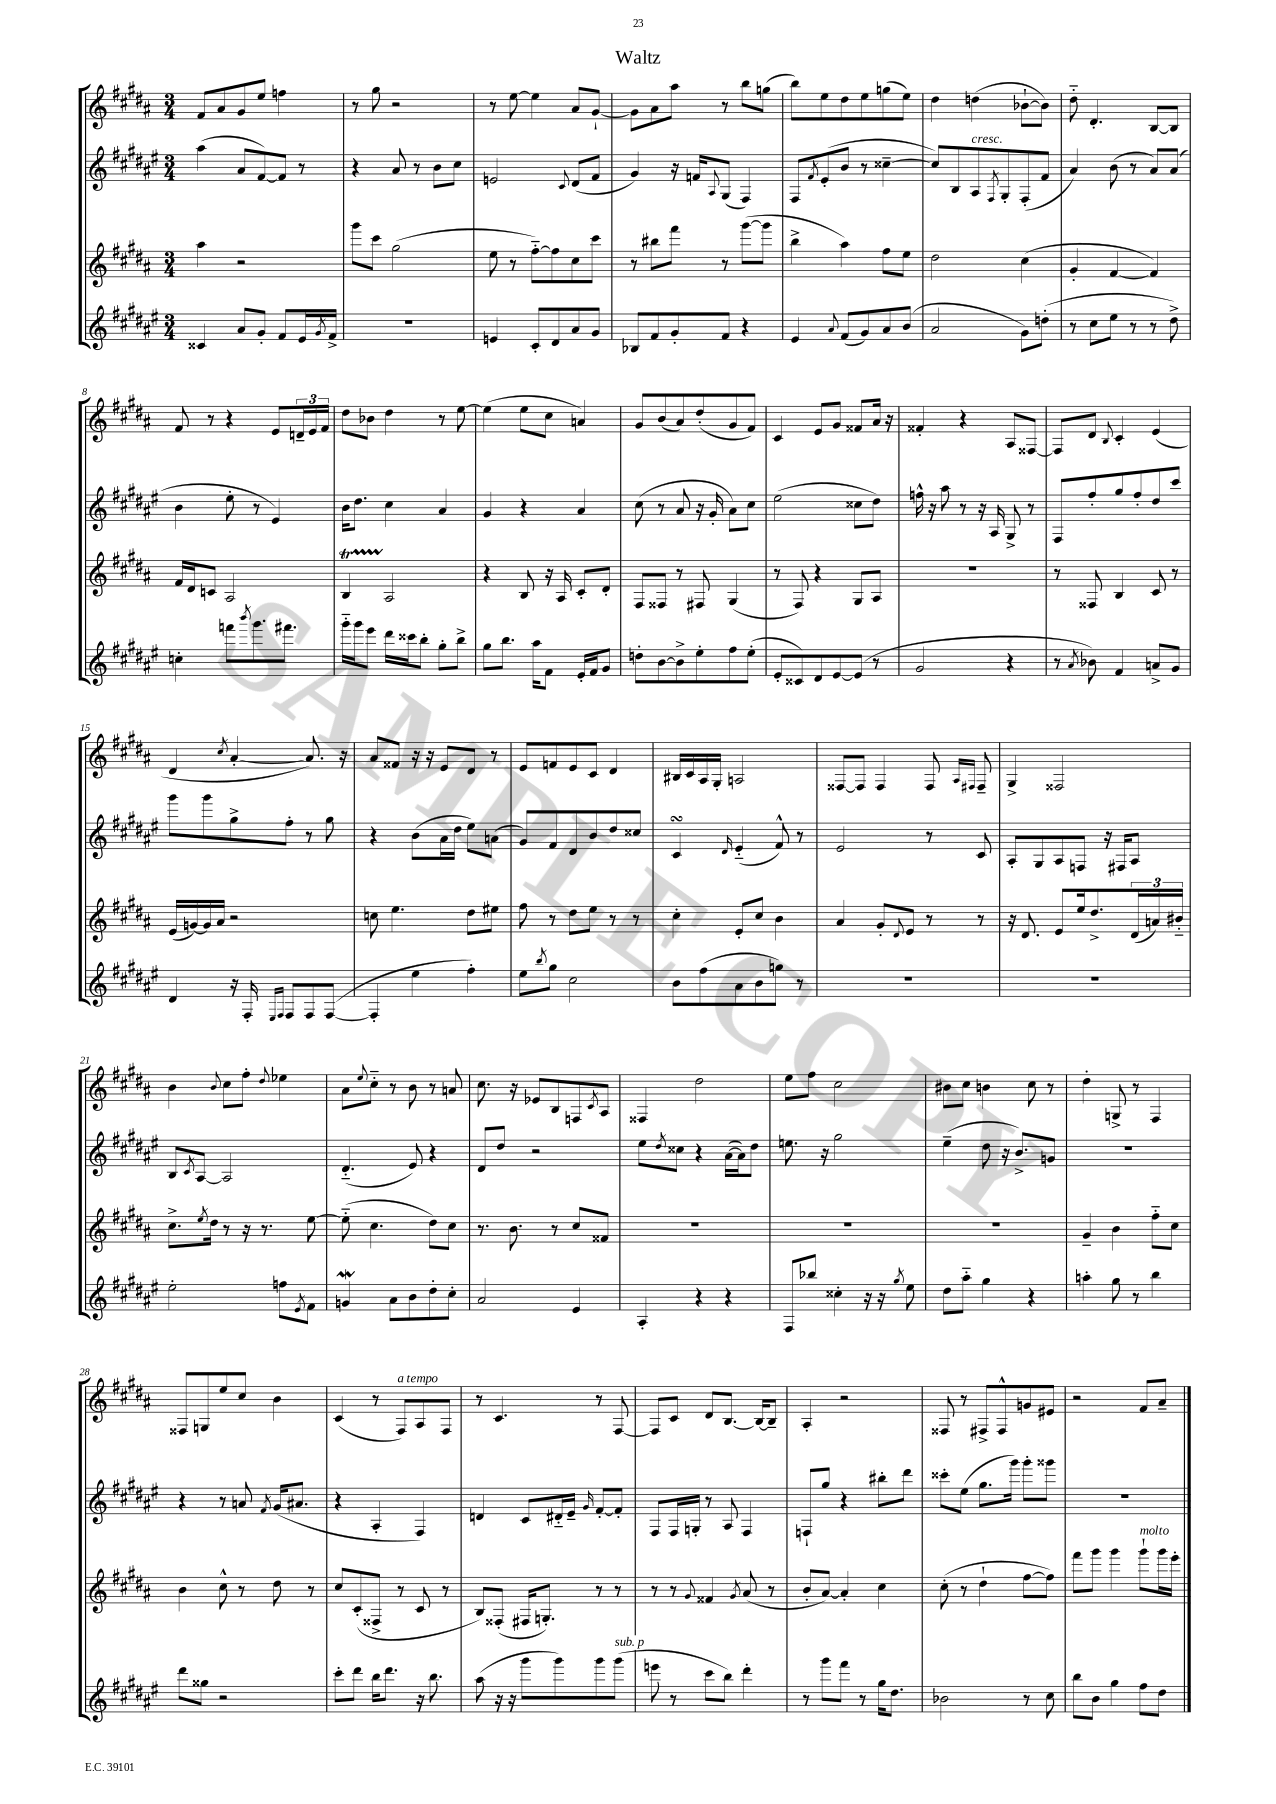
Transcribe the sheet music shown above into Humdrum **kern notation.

**kern	**kern	**kern	**kern
*part4	*part3	*part2	*part1
*staff4	*staff3	*staff2	*staff1
*clefG2	*clefG2	*clefG2	*clefG2
*k[f#c#g#d#a#e#]	*k[f#c#g#d#a#]	*k[f#c#g#d#a#e#]	*k[f#c#g#d#a#]
*M3/4	*M3/4	*M3/4	*M3/4
=1	=1	=1	=1
4c##X/	4aa#\	(4aa#\	8f#/L
.	.	.	8a#/
8a#/L	2r	8a#/L	8g#/
8g#'/J	.	[8f#/)	8ee/J
8f#/L	.	8f#/J]	4ffn\
16e#/L	.	8r	.
8qg#/	.	.	.
16f#^/JJ	.	.	.
=2	=2	=2	=2
2.r	8ggg#\L	4r	8r
.	8ccc#\J	.	8gg#\
.	(2gg#\	8a#/	2r
.	.	8r	.
.	.	8b\L	.
.	.	8cc#\J	.
=3	=3	=3	=3
4en/	8ee\	2en/	8r
.	8r	.	[8ee\
8c#'/L	[8ff#\L)	.	4ee\]
8d#/	8ff#\]	.	.
.	.	8qqc#/	.
8a#/	8cc#\	(8d#/L	8a#/L
8g#/J	8ccc#\J	8f#/J	[8g#`/J
=4	=4	=4	=4
8B-X/L	8r	4g#/)	8g#\L]
8f#/	8bb#X\L	.	8a#\
8g#'/	8fff#\J	16r	8aa#\J
.	.	16fn/KL	.
.	.	8qqA#/	.
8f#/J	8r	(8G#/J	8r
4r	([8ggg#\L	4F#/)	8bb\L
.	8ggg#\J]	.	(8ggn\J
=5	=5	=5	=5
4e#/	4bb^\	8F#/L	8bb\L)
.	.	8qf#/	.
.	.	(8e#'/	8ee\
8qqa#/	.	.	.
(8f#/L	4aa#\)	8b/J	8dd#\
8g#/)	.	8r	8ee\
8a#/	8ff#\L	[4cc##X~\	(8ggn\
(8b/J	8ee\J	.	8ee\J)
=6	=6	=6	=6
2a#/	2dd#\	8cc##/L])	4dd#\
.	.	8B/	.
!	!	!LO:TX:a:i:t=cresc.	!
.	.	8A#/	(4ddn\
.	.	8qF#/	.
.	.	8G#'/	.
8g#\L)	(4cc#\	(8F#'/	[8b-X`\L
(8ddn'\J	.	8f#/J	8b-\J])
=7	=7	=7	=7
8r	4g#'/	4a#/)	8dd#\
8cc#\L	.	.	4.d#'/
8ee#\J	[4f#/	(8b\	.
8r	.	8r	.
8r	4f#/])	8a#/L)	[8B/L
8dd#^\)	.	(8a#/J	8B/J]
!!LO:LB:g=z
=8	=8	=8	=8
4ccn'\	16f#/LL	4b\	8f#/
.	16d#/J	.	.
.	8cn/J	.	8r
8fffn\L	2A#/	8ee#'\	4r
8qbbb/	.	.	.
8.ggg#\	.	8r	.
.	.	4e#/)	8e/L
8.fff#X\J	.	.	.
.	.	.	24dn~/L
.	.	.	24e/
.	.	.	24f#/JJ
=9	=9	=9	=9
16ggg#\LL	4BT/	16b\KL	8dd#\L
16ggg#\J	.	8.dd#\J	.
8eee#\J	.	.	8b-X\J
16ddd#\LL	2A#/	4cc#\	4dd#\
16ccc##X\J	.	.	.
8bb'\J	.	.	.
8gg#'\L	.	4a#/	8r
8bb^\J	.	.	[8ee\
=10	=10	=10	=10
8gg#\L	4r	4g#/	(4ee\]
8.bb\J	.	.	.
.	8B/	4r	8ee\L
16aa#\KL	.	.	.
8f#\J	16r	.	8cc#\J
.	16A#/	.	.
16e#'/LL	8c#'/L	4a#/	4an/)
16f#/J	.	.	.
8g#/J	8d#'/J	.	.
=11	=11	=11	=11
8ddn'\L	8F#/L	(8cc#\	8g#/L
[8b\	8F##X/J	8r	(8b/
8b^\]	8r	8a#/	8a#/)
8ee#'\	8F#X/	16r	(8dd#'/
.	.	16g#'/	.
8ff#\	(4G#/	8a#\L)	8g#/
(8ee#'\J	.	8cc#\J	8f#/J)
=12	=12	=12	=12
8e#'/L	8r	(2ee#\	4c#/
8c##X/)	8F#/)	.	.
8d#/	4r	.	8e/L
[8e#/	.	.	8g#/J
(8e#/J]	8G#/L	8cc##X\L	8f##X/L
8r	8A#/J	8dd#\J)	16a#/Jk
.	.	.	16r
=13	=13	=13	=13
2g#/	2.r	16ffn^^\	4f##X'/
.	.	16r	.
.	.	8aa#\	.
.	.	8r	4r
.	.	16r	.
.	.	16A#/	.
4r	.	8G#^/	8A#/L
.	.	8r	[8F##X/J
=14	=14	=14	=14
8r	8r	8F#/L	8F##/L]
8qa#/	.	.	.
8b-X\)	8F##X/	8ff#'/	8d#/J
.	.	.	8qqB/
4f#/	4B/	8gg#/	4c#'/
.	.	8ff#'/	.
8an^/L	8c#/	8dd#/	(4e/
8g#/J	8r	8ccc#/J	.
!!LO:LB:g=z
=15	=15	=15	=15
4d#/	(16e/LL	8ggg#\L	4d#/
.	[16gn/)	.	.
.	16g/]	8ggg#\	.
.	16a#/JJ	.	.
.	.	.	8qcc#/
16r	2r	8gg#^\	[4a#'/
16F#'/	.	.	.
16qqE#/LL	.	.	.
16qqF#/JJ	.	.	.
8F#/L	.	8ff#'\J	.
8F#/	.	8r	8.a#/])
([8F#/J	.	8gg#\	.
.	.	.	16r
=16	=16	=16	=16
4F#'/]	8ccn\	4r	8a#/L
.	4.ee\	.	8f##X/J
4ee#\	.	(8b\L	16r
.	.	.	16r
.	.	16a#\L	8e/L
.	.	16dd#\JJ	.
4ff#'\)	8dd#\L	8ee#\L)	8d#/J
.	8ee#X\J	(8an\J	8r
=17	=17	=17	=17
8ee#\L	8ff#\	8g#/L)	8e/L
8qbb/	.	.	.
8gg#\J	8r	8f#/	8fn/
2cc#\	8dd#\L	8d#/	8e/
.	8ee\J	8b/	8c#/J
.	8r	8dd#/	4d#/
.	8r	8cc##X/J	.
=18	=18	=18	=18
8b\L	4cc#'\	4c#sSSS/	16B#X/LL
.	.	.	16c#/
(8ff#\	.	.	16A#/
.	.	.	16G#'/JJ
.	.	16qqd#/	.
8a#\	8e'/L	(4e#/	2An/
8b\	8cc#/J	.	.
8ggn\J)	4b\	8f#^^/)	.
8r	.	8r	.
=19	=19	=19	=19
2.r	4a#/	2e#/	[8F##X/L
.	.	.	8F##/J]
.	8g#'/L	.	4F##/
.	8qqd#/	.	.
.	8e/J	.	.
.	8r	8r	8F##/
.	.	.	16qqA#/LL
.	.	.	16qqF#X/JJ
.	8r	8c#/	8F#~/
=20	=20	=20	=20
2.r	16r	8A#'/L	4G#^/
.	8.d#/	.	.
.	.	8G#/	.
.	8e/L	8A#/	2F##X/
.	16ee/k	8Fn/J	.
.	8.dd#^/	.	.
.	.	16r	.
.	.	16F#X/KL	.
.	(24d#/L	8A#/J	.
.	24an/)	.	.
.	24b#X/JJ	.	.
!!LO:LB:g=z
=21	=21	=21	=21
2ee#'\	8.cc#^\L	8B/L	4b\
.	.	8qc#/	.
.	.	[8A#/J	.
.	8qee/	.	.
.	16dd#\Jk	.	.
.	.	.	8qqb/
.	8r	2A#/]	8cc#\L
.	16r	.	8ff#'\J
.	8.r	.	.
.	.	.	8qqdd#/
8ffn\L	.	.	4ee-X\
8qe#/	.	.	.
8f#\J	[8ee\	.	.
=22	=22	=22	=22
4gnw/	(8ee\]	(4.d#/	8a#\L
.	.	.	8qqee/
.	4.cc#\	.	8cc#\J
8a#\L	.	.	8r
8b\	.	8e#/)	8b\
8dd#'\	8dd#\L)	4r	8r
8cc#'\J	8cc#\J	.	8an/
=23	=23	=23	=23
2a#/	8.r	8d#/L	8.cc#\
.	.	8dd#/J	.
.	8.b\	.	16r
.	.	2r	8e-X/L
.	8r	.	8B/
4e#/	8cc#/L	.	8Fn/
.	.	.	8qc#/
.	8f##X/J	.	8A#/J
=24	=24	=24	=24
4A#'/	2.r	8ee#\L	4F##X/
.	.	8qdd#/	.
.	.	8cc##X\J	.
4r	.	4r	2dd#\
4r	.	([16a#\LL	.
.	.	16a#\J])	.
.	.	8dd#\J	.
=25	=25	=25	=25
8F#/L	2.r	8.een\	8ee\L
8bb-X/J	.	.	8ff#\J
.	.	16r	.
4cc##X'\	.	2gg#\	2cc#\
16r	.	.	.
16r	.	.	.
8qgg#/	.	.	.
8ee#\	.	.	.
=26	=26	=26	=26
8dd#\L	2.r	(4ee#~\	8b#X\L
8aa#\J	.	.	8cc#\J
4gg#\	.	8dd#\	4bn\
.	.	16r	.
.	.	8.b^/L)	.
4r	.	.	8cc#\
.	.	8gn/J	8r
=27	=27	=27	=27
4aan'\	4g#~/	2.r	4dd#'\
8gg#\	4b\	.	8Gn^/
8r	.	.	8r
4bb\	8ff#\L	.	4F#/
.	8cc#\J	.	.
!!LO:LB:g=z
=28	=28	=28	=28
8ddd#\L	4b\	4r	8F##X/L
8gg##X\J	.	.	8Gn/
2r	8cc#^^\	8r	8ee/
.	8r	8an/	8cc#/J
.	.	8qf#/	.
.	8dd#\	(16g#/KL	4b\
.	.	8.a#X/J	.
.	8r	.	.
=29	=29	=29	=29
8ccc#'\L	8cc#/L	4r	(4c#/
8ddd#\J	(8c#'/	.	.
16bb\KL	8F##X^/J	4A#'/	8r
8.ddd#\J	.	.	.
!	!	!	!LO:TX:a:i:t=a tempo
.	8r	.	8F#/L)
16r	8c#/	4F#/)	8A#/
8.bb\	.	.	.
.	8r	.	8F#/J
=30	=30	=30	=30
(8aa#\	8B/L)	4dn/	8r
16r	(8F##X'/J	.	4.c#/
16r	.	.	.
8ggg#\L	16F#X/KL	8c#/L	.
.	8.Gn'/J)	.	.
8ggg#\)	.	16d#X/L	.
.	.	16e#~/JJ	.
.	.	16qqg#/	.
8ggg#\	8r	[8f#'/L	8r
!LO:TX:a:i:t=sub. p	!	!	!
(8ggg#\J	8r	8f#'/J]	[8F#/
=31	=31	=31	=31
8eeen\	8r	8F#/L	8F#/L]
8r	8r	16F#/L	8c#/J
.	.	16Gn'/JJ	.
.	8qqg#/	.	.
8ccc#\L	4f##X/	8r	8d#/L
8bb\J)	.	8A#/	[8.B/J
.	8qg#/	.	.
4ddd#'\	(8a#/	4F#/	.
.	.	.	16B/KL_
.	8r	.	8B~/J]
=32	=32	=32	=32
8r	8b'/L	8Fn`/L	4A#'/
8ggg#\L	[8a#/J)	8gg#/J	.
8fff#\J	4a#'/]	4r	2r
8r	.	.	.
16gg#\KL	4cc#\	8bb#X'\L	.
8.dd#\J	.	.	.
.	.	8ddd#\J	.
=33	=33	=33	=33
2b-X\	(8cc#'\	8ccc##X'\L	8F##X/
.	8r	(8ee#\J	8r
.	4dd#`\	8.gg#\L	8F#X^/L
.	.	.	8F#^^/
.	.	16ggg#\Jk)	.
8r	[8ff#\L	8ggg#'\L	8gn/
8cc#\	8ff#\J])	8ggg##X\J	8e#X/J
=34	=34	=34	=34
8bb\L	8fff#\L	2.r	2r
8b\J	8ggg#\J	.	.
4gg#\	4ggg#\	.	.
!	!LO:TX:a:i:t=molto	!	!
8ff#\L	8ggg#`\L	.	8f#/L
8dd#\J	16ggg#\L	.	8a#~/J
.	16eee'\JJ	.	.
==	==	==	==
*-	*-	*-	*-
